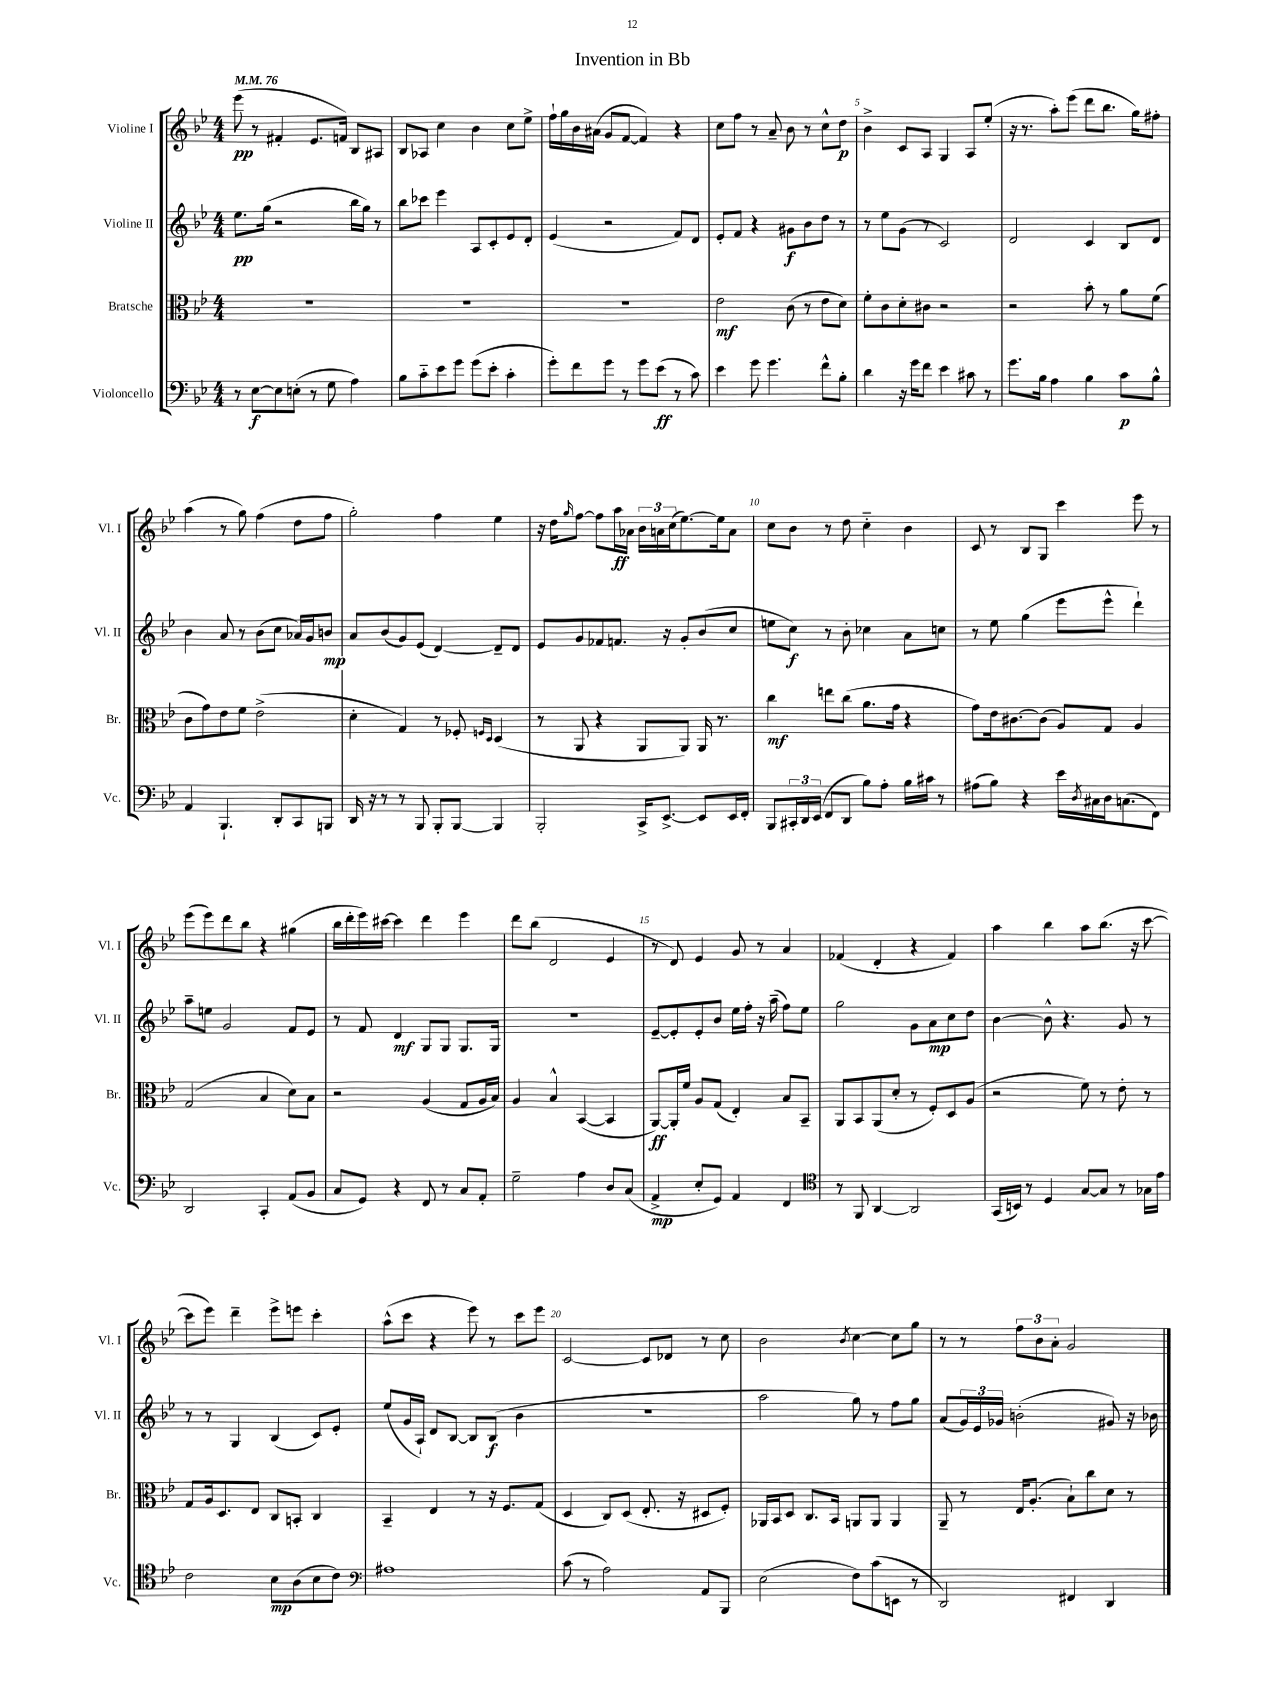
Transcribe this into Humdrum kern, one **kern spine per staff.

**kern	**dynam	**kern	**dynam	**kern	**dynam	**kern	**dynam
*part4	*part4	*part3	*part3	*part2	*part2	*part1	*part1
*staff4	*staff4	*staff3	*staff3	*staff2	*staff2	*staff1	*staff1
*I"Violoncello	*	*I"Bratsche	*	*I"Violine II	*	*I"Violine I	*
*I'Vc.	*	*I'Br.	*	*I'Vl. II	*	*I'Vl. I	*
*clefF4	*	*clefC3	*	*clefG2	*	*clefG2	*
*k[b-e-]	*	*k[b-e-]	*	*k[b-e-]	*	*k[b-e-]	*
*M4/4	*	*M4/4	*	*M4/4	*	*M4/4	*
*MM76	*	*MM76	*	*MM76	*	*MM76	*
=1	=1	=1	=1	=1	=1	=1	=1
8r	.	1r	.	8.ee-\L	pp	(8eee-\	pp
[8E-\L	f	.	.	.	.	8r	.
.	.	.	.	(16gg\Jk	.	.	.
8E-\]	.	.	.	2r	.	4f#X'/	.
(8En'\J	.	.	.	.	.	.	.
8r	.	.	.	.	.	8.e-/L	.
8G\	.	.	.	.	.	.	.
.	.	.	.	.	.	16fn/Jk)	.
4A\)	.	.	.	16bb-\LL	.	8B-/L	.
.	.	.	.	16gg\JJ)	.	.	.
.	.	.	.	8r	.	8A#X/J	.
=2	=2	=2	=2	=2	=2	=2	=2
8B-\L	.	1r	.	8bb-\L	.	8B-/L	.
8c\	.	.	.	8ccc-X\J	.	8A-X/J	.
8e-\	.	.	.	4eee-\	.	4cc\	.
8g\J	.	.	.	.	.	.	.
(8g\L	.	.	.	8A/L	.	4b-\	.
8e-'\J	.	.	.	8c'/	.	.	.
4c'\	.	.	.	8e-/	.	8cc\L	.
.	.	.	.	8d'/J	.	8ee-^\J	.
=3	=3	=3	=3	=3	=3	=3	=3
8g'\L)	.	1r	.	(4e-/	.	16ff`\LL	.
.	.	.	.	.	.	16gg\	.
8f\	.	.	.	.	.	16b-\	.
.	.	.	.	.	.	(16a#X\JJ	.
8g\J	.	.	.	2r	.	8g/L	.
8r	.	.	.	.	.	[8f/J	.
8g\L	.	.	.	.	.	4f/])	.
(8e-\J	ff	.	.	.	.	.	.
8r	.	.	.	8f/L)	.	4r	.
8c\)	.	.	.	8d/J	.	.	.
=4	=4	=4	=4	=4	=4	=4	=4
4e-\	.	2e-\	mf	8e-'/L	.	8cc\L	.
.	.	.	.	8f/J	.	8ff\J	.
8g\	.	.	.	4r	.	8r	.
4.g\	.	.	.	.	.	8a~/	.
.	.	(8c\	.	8g#X\L	f	8b-\	.
.	.	8r	.	8b-\	.	8r	.
8f^^\L	.	8e-\L	.	8dd\J	.	8cc^^\L	.
8B-'\J	.	8d\J)	.	8r	.	8dd\J	p
=5	=5	=5	=5	=5	=5	=5	=5
4d\	.	8f'\L	.	8r	.	4b-^\	.
.	.	8c\	.	8ee-\L	.	.	.
16r	.	8d'\	.	(8g\J	.	8c/L	.
16g\KL	.	.	.	.	.	.	.
8f\J	.	8c#X\J	.	8r	.	8A/J	.
4e-\	.	2r	.	2c/)	.	4G/	.
8c#X\	.	.	.	.	.	8A/L	.
8r	.	.	.	.	.	(8ee-'/J	.
=6	=6	=6	=6	=6	=6	=6	=6
8.g\L	.	2r	.	2d/	.	16r	.
.	.	.	.	.	.	8.r	.
16B-\Jk	.	.	.	.	.	.	.
4A\	.	.	.	.	.	8aa'\L)	.
.	.	.	.	.	.	(8eee-\J	.
4B-\	.	8b-'\	.	4c/	.	8ddd\L	.
.	.	8r	.	.	.	8.bb-\J	.
8c\L	p	8a\L	.	8B-/L	.	.	.
.	.	.	.	.	.	16gg\KL)	.
8B-^^\J	.	(8f\J	.	8d/J	.	8ff#X'\J	.
!!LO:LB:g=z
=7	=7	=7	=7	=7	=7	=7	=7
4AA/	.	8c\L	.	4b-\	.	(4aa\	.
.	.	8g\)	.	.	.	.	.
4.BBB-`/	.	8e-\	.	8a/	.	8r	.
.	.	8f\J	.	8r	.	8gg\)	.
.	.	(2e-^\	.	(8b-\L	.	(4ff\	.
8DD'/L	.	.	.	8cc\J	.	.	.
8CC/	.	.	.	16a-X/LL)	.	8dd\L	.
.	.	.	.	16g/J	.	.	.
8BBBn/J	.	.	.	8bn/J	mp	8ff\J	.
=8	=8	=8	=8	=8	=8	=8	=8
16DD/	.	4d'\	.	8a/L	.	2gg'\)	.
16r	.	.	.	.	.	.	.
8r	.	.	.	(8b-/	.	.	.
8r	.	4G/)	.	8g/)	.	.	.
8BBB-/	.	.	.	(8e-/J	.	.	.
8BBB-'/L	.	8r	.	[4d/)	.	4ff\	.
[8BBB-/J	.	8F-X'/	.	.	.	.	.
.	.	16qqFn/LL	.	.	.	.	.
.	.	16qqD/JJ	.	.	.	.	.
4BBB-/]	.	(4D/	.	8d~/L]	.	4ee-\	.
.	.	.	.	8d/J	.	.	.
=9	=9	=9	=9	=9	=9	=9	=9
2BBB-'/	.	8r	.	8e-/L	.	16r	.
.	.	.	.	.	.	16dd\KL	.
.	.	.	.	.	.	16qqgg/	.
.	.	8AA/	.	8g/	.	[8ff\J	.
.	.	4r	.	8f-X/	.	8ff\L]	.
.	.	.	.	8.fn/J	.	16aa\L	ff
.	.	.	.	.	.	16a-X\JJ	.
16CC^/KL	.	8AA/L	.	.	.	24b-\LL	.
.	.	.	.	.	.	24an\	.
[8.EE-^/J	.	.	.	16r	.	.	.
.	.	.	.	.	.	(24cc\J	.
.	.	8AA/J)	.	8g'/L	.	[8.ee-\)	.
8EE-/L]	.	16AA/	.	(8b-/	.	.	.
.	.	8.r	.	.	.	16ee-\k]	.
16EE-/L	.	.	.	8cc/J	.	8a\J	.
16FF'/JJ	.	.	.	.	.	.	.
=10	=10	=10	=10	=10	=10	=10	=10
8BBB-/L	.	4cc\	mf	8een\L	.	8cc\L	.
24CC#X'/L	.	.	.	8cc\J)	f	8b-\J	.
24DD/	.	.	.	.	.	.	.
(24EE-/JJ	.	.	.	.	.	.	.
8FF/L	.	8een\L	.	8r	.	8r	.
8DD/J	.	(8cc\J	.	8b-'\	.	8dd\	.
8B-\L)	.	8.a\L	.	4cc-X\	.	4cc\	.
8A'\J	.	.	.	.	.	.	.
.	.	16g\Jk	.	.	.	.	.
16B-\LL	.	4r	.	8a\L	.	4b-\	.
16c#X\JJ	.	.	.	.	.	.	.
8r	.	.	.	8ccn\J	.	.	.
=11	=11	=11	=11	=11	=11	=11	=11
(8A#X\L	.	8g\L)	.	8r	.	8c/	.
8B-\J)	.	16e-\k	.	8ee-\	.	8r	.
.	.	[8.c#X\	.	.	.	.	.
4r	.	.	.	(4gg\	.	8B-/L	.
.	.	(8c#\J]	.	.	.	8G/J	.
16e-\LL	.	8A/L)	.	8eee-\L	.	4ccc\	.
8qD/	.	.	.	.	.	.	.
16C#X\	.	.	.	.	.	.	.
16D\J	.	8G/J	.	8eee-^^\J	.	.	.
(8.Cn\	.	.	.	.	.	.	.
.	.	4A/	.	4ddd`\)	.	8eee-\	.
8FF\J)	.	.	.	.	.	8r	.
!!LO:LB:g=z
=12	=12	=12	=12	=12	=12	=12	=12
2DD/	.	(2G/	.	8aa~\L	.	(8eee-\L	.
.	.	.	.	8een\J	.	8eee-\)	.
.	.	.	.	2g/	.	8ddd\	.
.	.	.	.	.	.	8bb-\J	.
4CC'/	.	4B-/	.	.	.	4r	.
(8AA/L	.	8d\L)	.	8f/L	.	(4gg#X\	.
8BB-/J	.	8B-\J	.	8e-/J	.	.	.
=13	=13	=13	=13	=13	=13	=13	=13
8C/L	.	2r	.	8r	.	16bb-\LL	.
.	.	.	.	.	.	16ddd'\	.
8GG/J)	.	.	.	8f/	.	16eee-\)	.
.	.	.	.	.	.	[16ccc#X\JJ	.
4r	.	.	.	4d/	mf	4ccc#\]	.
8FF/	.	(4A/	.	8G/L	.	4ddd\	.
8r	.	.	.	8G/J	.	.	.
8C/L	.	8G/L	.	8.G/L	.	4eee-\	.
8AA'/J	.	16A/L	.	.	.	.	.
.	.	16B-/JJ)	.	16G/Jk	.	.	.
=14	=14	=14	=14	=14	=14	=14	=14
2G~\	.	4A/	.	1r	.	8ddd\L	.
.	.	.	.	.	.	(8bb-\J	.
.	.	4B-^^/	.	.	.	2d/	.
4A\	.	([4BB-/	.	.	.	.	.
8D/L	.	4BB-/]	.	.	.	4e-/	.
(8C/J	.	.	.	.	.	.	.
=15	=15	=15	=15	=15	=15	=15	=15
4AA^/	mp	[8AA/L)	ff	[8e-~/L	.	8r	.
.	.	16AA'/L]	.	8e-'/]	.	8d/)	.
.	.	16f/JJ	.	.	.	.	.
8E-'/L	.	8A/L	.	8e-'/	.	4e-/	.
8GG/J)	.	(8G/J	.	8b-/J	.	.	.
4AA/	.	4E-'/)	.	16ee-\LL	.	8g/	.
.	.	.	.	16ff'\JJ	.	.	.
.	.	.	.	16r	.	8r	.
.	.	.	.	(16aa~\	.	.	.
4FF/	.	8B-/L	.	8ff\L)	.	4a/	.
.	.	8BB-~/J	.	8ee-\J	.	.	.
=16	=16	=16	=16	=16	=16	=16	=16
*clefC4	*	*	*	*	*	*	*
8r	.	8AA/L	.	2gg\	.	(4f-X/	.
8FF/	.	8BB-/	.	.	.	.	.
[4AA/	.	(8AA/	.	.	.	4d'/	.
.	.	8d'/J	.	.	.	.	.
2AA/]	.	8r	.	8g\L	.	4r	.
.	.	8F'/L)	.	8a\	mp	.	.
.	.	8D/	.	8cc\	.	4f-/)	.
.	.	(8A/J	.	8dd\J	.	.	.
=17	=17	=17	=17	=17	=17	=17	=17
(16GG/LL	.	2r	.	[4b-\	.	4aa\	.
16BBn/JJ)	.	.	.	.	.	.	.
8r	.	.	.	.	.	.	.
4D/	.	.	.	8b-^^\]	.	4bb-\	.
.	.	.	.	4.r	.	.	.
[8G/L	.	8f\)	.	.	.	8aa\L	.
8G/J]	.	8r	.	.	.	(8.bb-\J	.
8r	.	8e-'\	.	8g/	.	.	.
.	.	.	.	.	.	16r	.
16G-X\LL	.	8r	.	8r	.	[8ccc\	.
16e-\JJ	.	.	.	.	.	.	.
!!LO:LB:g=z
=18	=18	=18	=18	=18	=18	=18	=18
2c\	.	8G/L	.	8r	.	8ccc\L]	.
.	.	16A/k	.	8r	.	8eee-\J)	.
.	.	8.D/	.	.	.	.	.
.	.	.	.	4G/	.	4ddd~\	.
.	.	8E-/J	.	.	.	.	.
8B-\L	mp	8C/L	.	(4B-/	.	8eee-^\L	.
(8A\	.	8BBn'/J	.	.	.	8eeen\J	.
8B-\	.	4C/	.	8c/L)	.	4ccc'\	.
8c\J)	.	.	.	8e-'/J	.	.	.
=19	=19	=19	=19	=19	=19	=19	=19
*clefF4	*	*	*	*	*	*	*
1A#X	.	4BB-~/	.	(8ee-/L	.	(8aa^^\L	.
.	.	.	.	16g/L	.	8ccc\J	.
.	.	.	.	16A`/JJ)	.	.	.
.	.	4E-/	.	8d/L	.	4r	.
.	.	.	.	[8B-/J	.	.	.
.	.	8r	.	8B-/L]	.	8eee-\)	.
.	.	16r	.	(8B-/J	f	8r	.
.	.	8.F/L	.	.	.	.	.
.	.	.	.	4b-\	.	8ccc\L	.
.	.	(8G/J	.	.	.	8eee-\J	.
=20	=20	=20	=20	=20	=20	=20	=20
(8c\	.	4D/	.	1r	.	[2c/	.
8r	.	.	.	.	.	.	.
2A\)	.	8C/L)	.	.	.	.	.
.	.	(8D/J	.	.	.	.	.
.	.	8.E-'/	.	.	.	8c/L]	.
.	.	.	.	.	.	8d-X/J	.
.	.	16r	.	.	.	.	.
8AA/L	.	8D#X/L	.	.	.	8r	.
8BBB-/J	.	8F'/J)	.	.	.	8cc\	.
=21	=21	=21	=21	=21	=21	=21	=21
(2E-\	.	16AA-X/LL	.	2aa\	.	2b-\	.
.	.	16BB-/J	.	.	.	.	.
.	.	8D/J	.	.	.	.	.
.	.	8.C/L	.	.	.	.	.
.	.	16BB-/Jk	.	.	.	.	.
.	.	.	.	.	.	8qb-/	.
8F\L)	.	8AAn/L	.	8gg\)	.	[4cc\	.
(8c\	.	8AA/J	.	8r	.	.	.
8EEn\J	.	4AA/	.	8ff\L	.	8cc\L]	.
8r	.	.	.	8gg\J	.	8gg\J	.
=22	=22	=22	=22	=22	=22	=22	=22
2DD/)	.	8AA~/	.	(8a/L	.	8r	.
.	.	8r	.	24g/L)	.	8r	.
.	.	.	.	24e-/	.	.	.
.	.	.	.	24g-X/JJ	.	.	.
.	.	16E-/KL	.	(2bn'\	.	12ff\L	.
.	.	(8.A'/J	.	.	.	.	.
.	.	.	.	.	.	12b-\	.
.	.	.	.	.	.	12a'\J	.
4FF#X/	.	8B-`\L)	.	.	.	2g/	.
.	.	8cc\	.	.	.	.	.
4DD/	.	8d\J	.	8g#X/)	.	.	.
.	.	8r	.	16r	.	.	.
.	.	.	.	16b-X\	.	.	.
==	==	==	==	==	==	==	==
*-	*-	*-	*-	*-	*-	*-	*-
